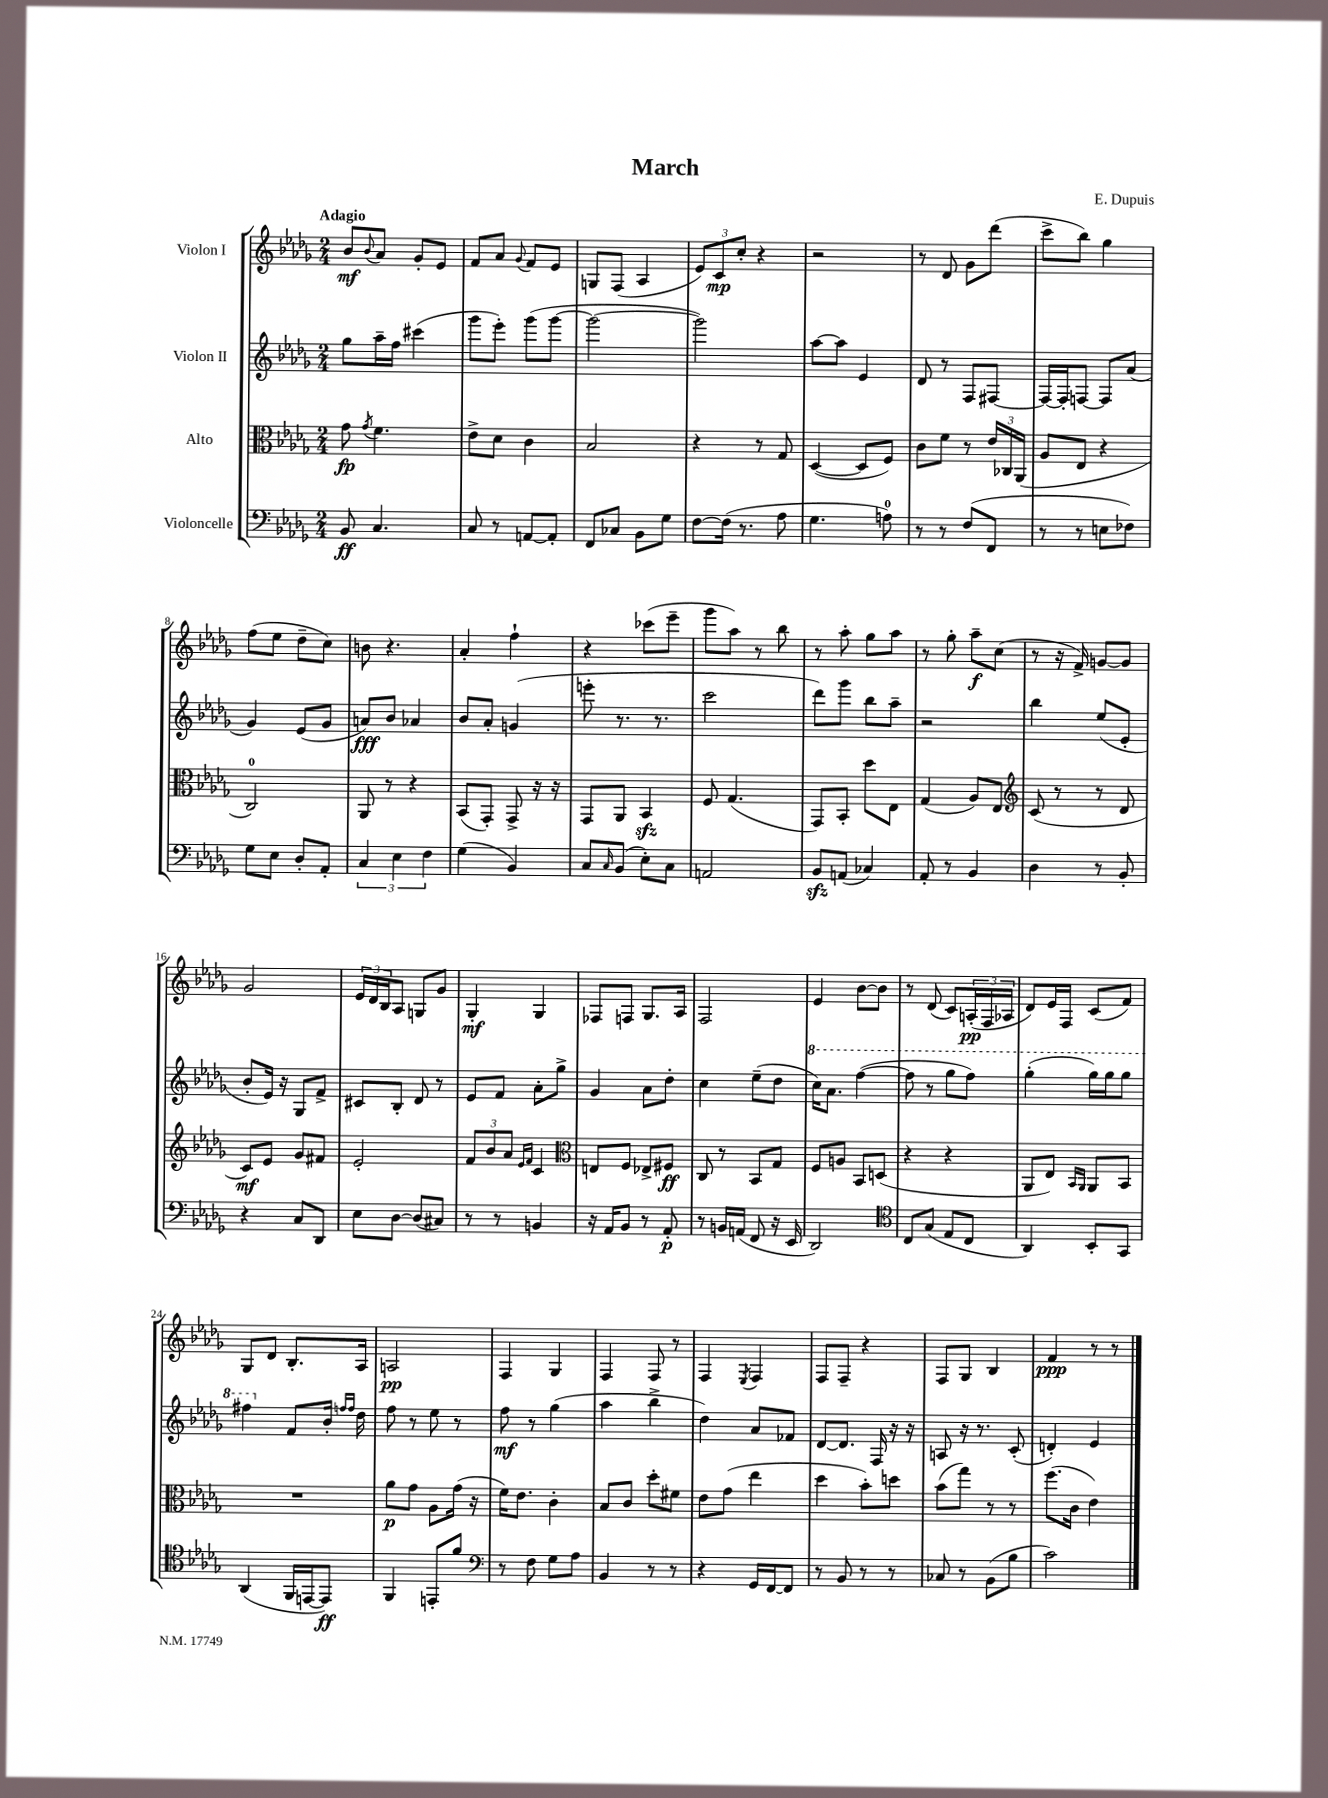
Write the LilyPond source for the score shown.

\header { title = "March" composer = "E. Dupuis" }
<<
\new StaffGroup <<
\new Staff = "s0" \with { instrumentName = "Violon I" } {
    \clef treble \key des \major \numericTimeSignature \time 2/4 \tempo "Adagio"
    bes'8\mf \appoggiatura { bes'8 } aes'8 ges'8-. ees'8 |
    f'8 aes'8 \appoggiatura { ges'8 } f'8 ees'8 |
    g8 f8( aes4 |
    \tuplet 3/2 { ees'8) c'8\mp c''8-. } r4 |
    r2 |
    r8 des'8 ges'8 des'''8( |
    c'''8-> bes''8) ges''4 |
    f''8( ees''8 des''8-- c''8) |
    b'8 r4. |
    aes'4-. f''4-! |
    r4 ces'''8( ees'''8-- |
    ges'''8 aes''8) r8 bes''8 |
    r8 aes''8-. ges''8 aes''8 |
    r8 ges''8-. aes''8--\f c''8( |
    r8 r16 f'16->) g'8~ g'8 |
    ges'2 |
    \tuplet 3/2 { ees'16 des'16 bes16 } aes8 g8 ges'8 |
    ges4-.\mf ges4 |
    fes8 f8 ges8. aes16 |
    f2 |
    ees'4 bes'8~ bes'8 |
    r8 des'8( c'8) \tuplet 3/2 { a16-.\pp( f16 aes16 } |
    des'8) ees'16 f16 c'8( f'8) |
    ges8 des'8 bes8.-. aes16 |
    a2\pp |
    f4 ges4 |
    f4 f8 r8 |
    f4 \acciaccatura { ees8 } f4 |
    f8 f8-- r4 |
    f8 ges8 bes4 |
    f'4\ppp r8 r8 \bar "|." |
}
\new Staff = "s1" \with { instrumentName = "Violon II" } {
    \clef treble \key des \major \numericTimeSignature \time 2/4
    ges''8 aes''16-- f''16 cis'''4( |
    ges'''8 ees'''8-.) ges'''8( ges'''8~ |
    ges'''2~ |
    ges'''2) |
    aes''8~ aes''8 ees'4 |
    des'8 r8 f8 fis8~ |
    fis16~ fis16-. f8~ f8 aes'8( |
    ges'4) ees'8( ges'8 |
    a'8\fff) bes'8 aes'4 |
    bes'8 aes'8-. g'4( |
    e'''8-. r8. r8. |
    c'''2 |
    des'''8) ges'''8 bes''8 aes''8-- |
    r2 |
    bes''4 ees''8( ees'8-. |
    bes'8-. ees'16) r16 ges8 f'8-> |
    cis'8 bes8-. des'8 r8 |
    ees'8 f'8 aes'8-. ges''8-> |
    ges'4 aes'8 des''8-. |
    c''4 ees''8--( des''8 |
    \ottava #1 c'''16) aes''8. f'''4~( |
    f'''8 r8 ges'''8 f'''8) |
    ges'''4-.( ges'''16) ges'''16 ges'''8 |
    fis'''4 \ottava #0 f'8 bes'16-. \grace { f''!16 f''16 } des''16 |
    f''8 r8 ees''8 r8 |
    f''8\mf r8 ges''4( |
    aes''4 bes''4-> |
    des''4) aes'8 fes'8 |
    des'8~ des'8. f16 r16 r16 |
    a8 r16 r8. c'8-.( |
    d'4-.) ees'4 \bar "|." |
}
\new Staff = "s2" \with { instrumentName = "Alto" } {
    \clef alto \key des \major \numericTimeSignature \time 2/4
    ges'8\fp \acciaccatura { ges'8 } f'4. |
    ees'8-> des'8 c'4 |
    bes2 |
    r4 r8 ges8 |
    des4~( des8 f8) |
    c'8 f'8 r8 \tuplet 3/2 { ees'16 ces16 aes,16( } |
    aes8 ees8 r4 |
    c2-0) |
    aes,8 r8 r4 |
    bes,8( ges,8-.) ges,8-> r16 r16 |
    ges,8 aes,8 bes,4\sfz |
    f8 ges4.( |
    ges,8) bes,8-. des''8 ees8 |
    ges4( aes8) ees8 |
    \clef treble c'8( r8 r8 des'8 |
    c'8\mf) ees'8 ges'8 fis'8 |
    ees'2-. |
    \tuplet 3/2 { f'8 bes'8 aes'8 } \grace { ees'16 f'16 } c'4 |
    \clef alto e8 f8 ees8-> fis8\ff |
    c8 r8 bes,8 ges8 |
    f8 a8 bes,8 d8( |
    r4 r4 |
    aes,8 ees8) \grace { bes,16 aes,16 } aes,8 bes,8 |
    R2 |
    aes'8\p ges'8 aes8 ges'16( r16 |
    f'16) ees'8. c'4-. |
    bes8 c'8 des''8-. fis'8 |
    ees'8 ges'8( ees''4 |
    des''4 bes'8-.) d''8 |
    bes'8( ges''8) r8 r8 |
    f''8.( c'16 ees'4) \bar "|." |
}
\new Staff = "s3" \with { instrumentName = "Violoncelle" } {
    \clef bass \key des \major \numericTimeSignature \time 2/4
    bes,8\ff c4. |
    c8 r8 a,8~ a,8-. |
    f,8 ces8 bes,8 ges8 |
    f8~ f16( r8. aes8 |
    ges4. a8-0) |
    r8 r8 f8( f,8 |
    r8 r8 e8 fes8) |
    ges8 ees8 des8-. aes,8-. |
    \tuplet 3/2 { c4 ees4 f4 } |
    ges4( bes,4) |
    c8 \grace { c16 } bes,8( ees8-.) c8 |
    a,2 |
    bes,8\sfz a,8( ces4) |
    aes,8-. r8 bes,4 |
    des4 r8 bes,8-. |
    r4 c8 des,8 |
    ees8 des8~ des8( cis8) |
    r8 r8 b,4 |
    r16 aes,16 bes,8 r8 aes,8-.\p |
    r8 b,16 a,16( f,8 r16 ees,16 |
    des,2) |
    \clef tenor c8 ges8( ees8 c8 |
    aes,4) bes,8-. ges,8 |
    aes,4( f,16 e,16~ e,8\ff) |
    f,4 e,8-. f'8 |
    \clef bass r8 f8 ges8 aes8 |
    bes,4 r8 r8 |
    r4 ges,16 f,16~ f,8 |
    r8 bes,8 r8 r8 |
    ces8 r8 bes,8( bes8 |
    c'2) \bar "|." |
}
>>
>>
